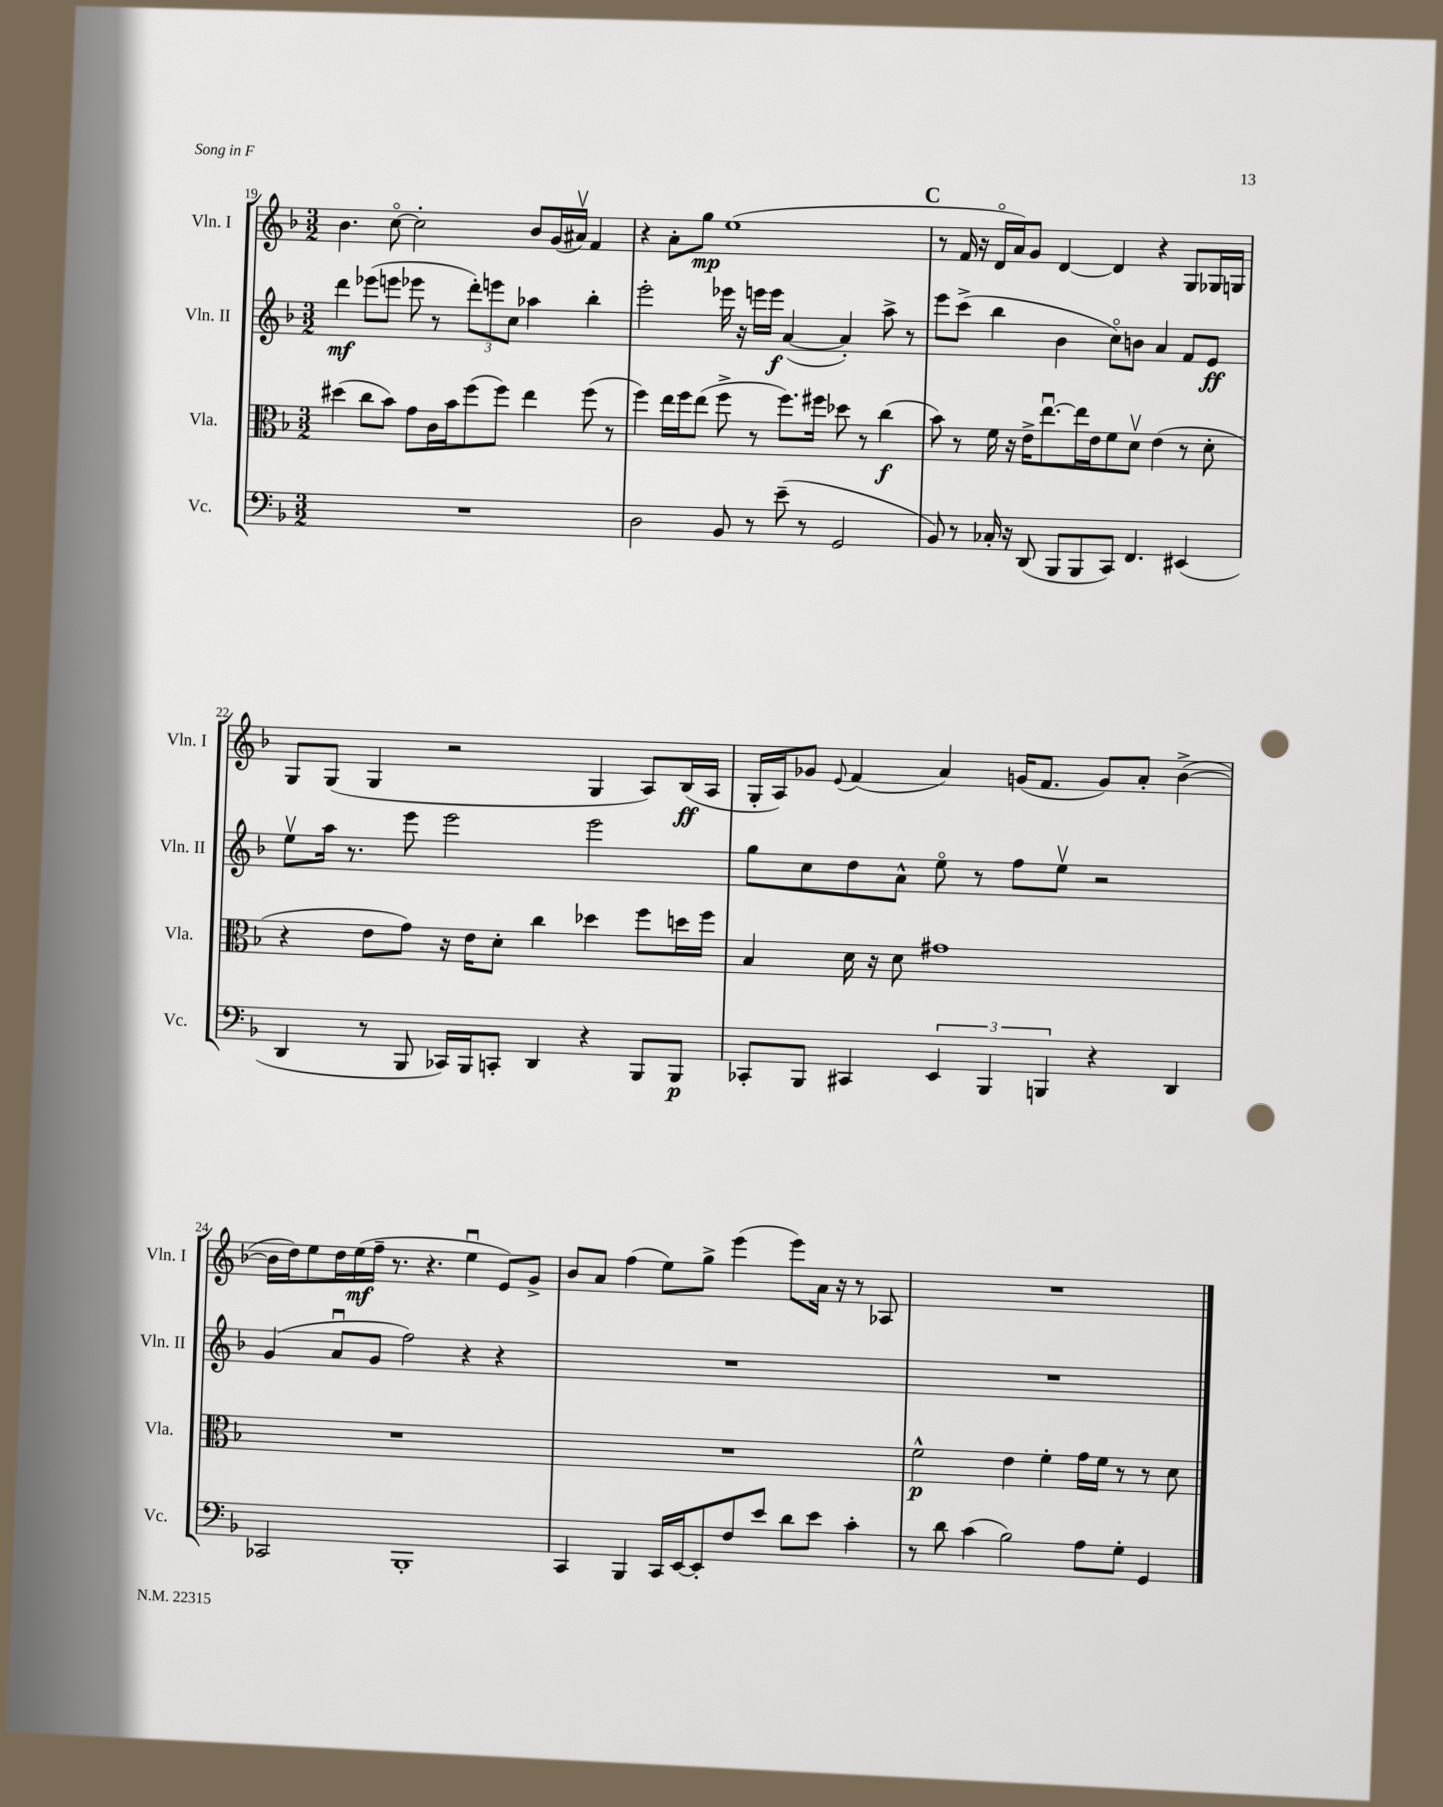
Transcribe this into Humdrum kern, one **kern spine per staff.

**kern	**kern	**kern	**kern
*staff4	*staff3	*staff2	*staff1
*clefF4	*clefC3	*clefG2	*clefG2
*k[b-]	*k[b-]	*k[b-]	*k[b-]
*M3/2	*M3/2	*M3/2	*M3/2
1.r	(4dd#\	4ddd\	4.b-\
.	8cc\L	(8eee-\L	.
.	8b-\J)	8eee\J	[8cco\
.	8g\L	8eee-\	2cc'\]
.	16c\L	8r	.
.	16b-\J	.	.
.	(8ff\	12ddd'\L)	.
.	.	12eee\	.
.	8ff\J)	.	.
.	.	12cc\J	.
.	4ee\	4aa-\	8b-/L
.	.	.	(16g/L
.	.	.	16a#v/JJ)
.	(8ff\	4bb-'\	4f/
.	8r	.	.
=	=	=	=
2D\	4ff\)	2eee'\	4r
.	16ee\LL	.	8a'\L
.	16ff\J	.	.
.	(8ee\J	.	8gg\J
8BB-/	8ff^\	16eee-\	(1ee
.	.	16r	.
8r	8r	16eee\LL	.
.	.	16eee\JJ	.
(8e~\	8.ff\L)	([4a/	.
8r	.	.	.
.	16ff#\Jk	.	.
2GG/	8dd-\	4a'/])	.
.	8r	.	.
.	(4cc\	8aa^\	.
.	.	8r	.
=	=	=	=
8BB-/)	8b-\)	8eee\L	8r
8r	8r	(8ccc^\J	16f/
.	.	.	16r
16C-'/	16f\	4bb-\	16do/LL
16r	16r	.	16a/J)
(8DD/	16e^\LK	.	8g/J
.	[8.eeu\	.	.
8BBB-/L	.	4b-\	[4d/
8BBB-/	16ee\]L	.	.
.	16e\J	.	.
8CC/J)	8f\	8cco\L)	4d/]
4.FF/	8dv\J	8b\J	.
.	(4e\	4a/	4r
(4EE#/	8r	8f/L	8G/L
.	8d'\	8e/J	16G-/L
.	.	.	16G/JJ
=	=	=	=
4DD/	4r	8eev\L	8G/L
.	.	16aa\Jk	(8G/J
.	.	8.r	.
8r	8e\L	.	4G/
8BBB-/	8g\J)	8eee\	.
16CC-/LL)	16r	2eee\	2r
16BBB-/J	16e\LK	.	.
8CC'/J	8d'\J	.	.
4DD/	4cc\	.	.
4r	4dd-\	2eee\	4G/
8BBB-/L	8ff\L	.	8A/L)
8BBB-/J	16dd\L	.	(16B-/L
.	16ff\JJ	.	16A/JJ
=	=	=	=
8CC-'/L	4B-/	8gg\L	16G'/LL
.	.	.	16A/J)
8BBB-/J	.	8cc\	8g-/J
.	.	.	8qqe/
4CC#/	16d\	8dd\	(4f/
.	16r	.	.
.	8d\	8a^^\J	.
6EE/	1g#	8eeo\	4a/)
.	.	8r	.
6BBB-/	.	.	.
.	.	8ff\L	(16g/LK
.	.	.	8.f/J
6BBB/	.	.	.
.	.	8eev\J	.
4r	.	2r	8g/L)
.	.	.	8a'/J
4DD/	.	.	([4b-^\
=	=	=	=
2CC-/	1.r	(4g/	16b-\]LL
.	.	.	16dd\J)
.	.	.	8ee\
.	.	8au/L	16dd\L
.	.	.	(16ee\
.	.	8g/J	16ff~\JJ
.	.	.	8.r
1BBB-'	.	2ff\)	.
.	.	.	4.r
.	.	4r	4eeu\
.	.	4r	8e/L)
.	.	.	8g^/J
=	=	=	=
4CC/	1.r	1.r	8b-/L
.	.	.	8a/J
4BBB-/	.	.	(4ff\
16CC/LL	.	.	8ee\L)
[16EE/J	.	.	.
8EE'/]	.	.	8gg^\J
8F/	.	.	(4eee\
8e/J	.	.	.
8d\L	.	.	8eee\L)
8e\J	.	.	16a\Jk
.	.	.	16r
4c'\	.	.	8r
.	.	.	8A-/
=	=	=	=
8r	2f^^\	1.r	1.r
8d\	.	.	.
(4c\	.	.	.
2B-\)	4e\	.	.
.	4f'\	.	.
8A\L	16g\LL	.	.
.	16f\JJ	.	.
8G'\J	8r	.	.
4GG/	8r	.	.
.	8d\	.	.
==	==	==	==
*-	*-	*-	*-
